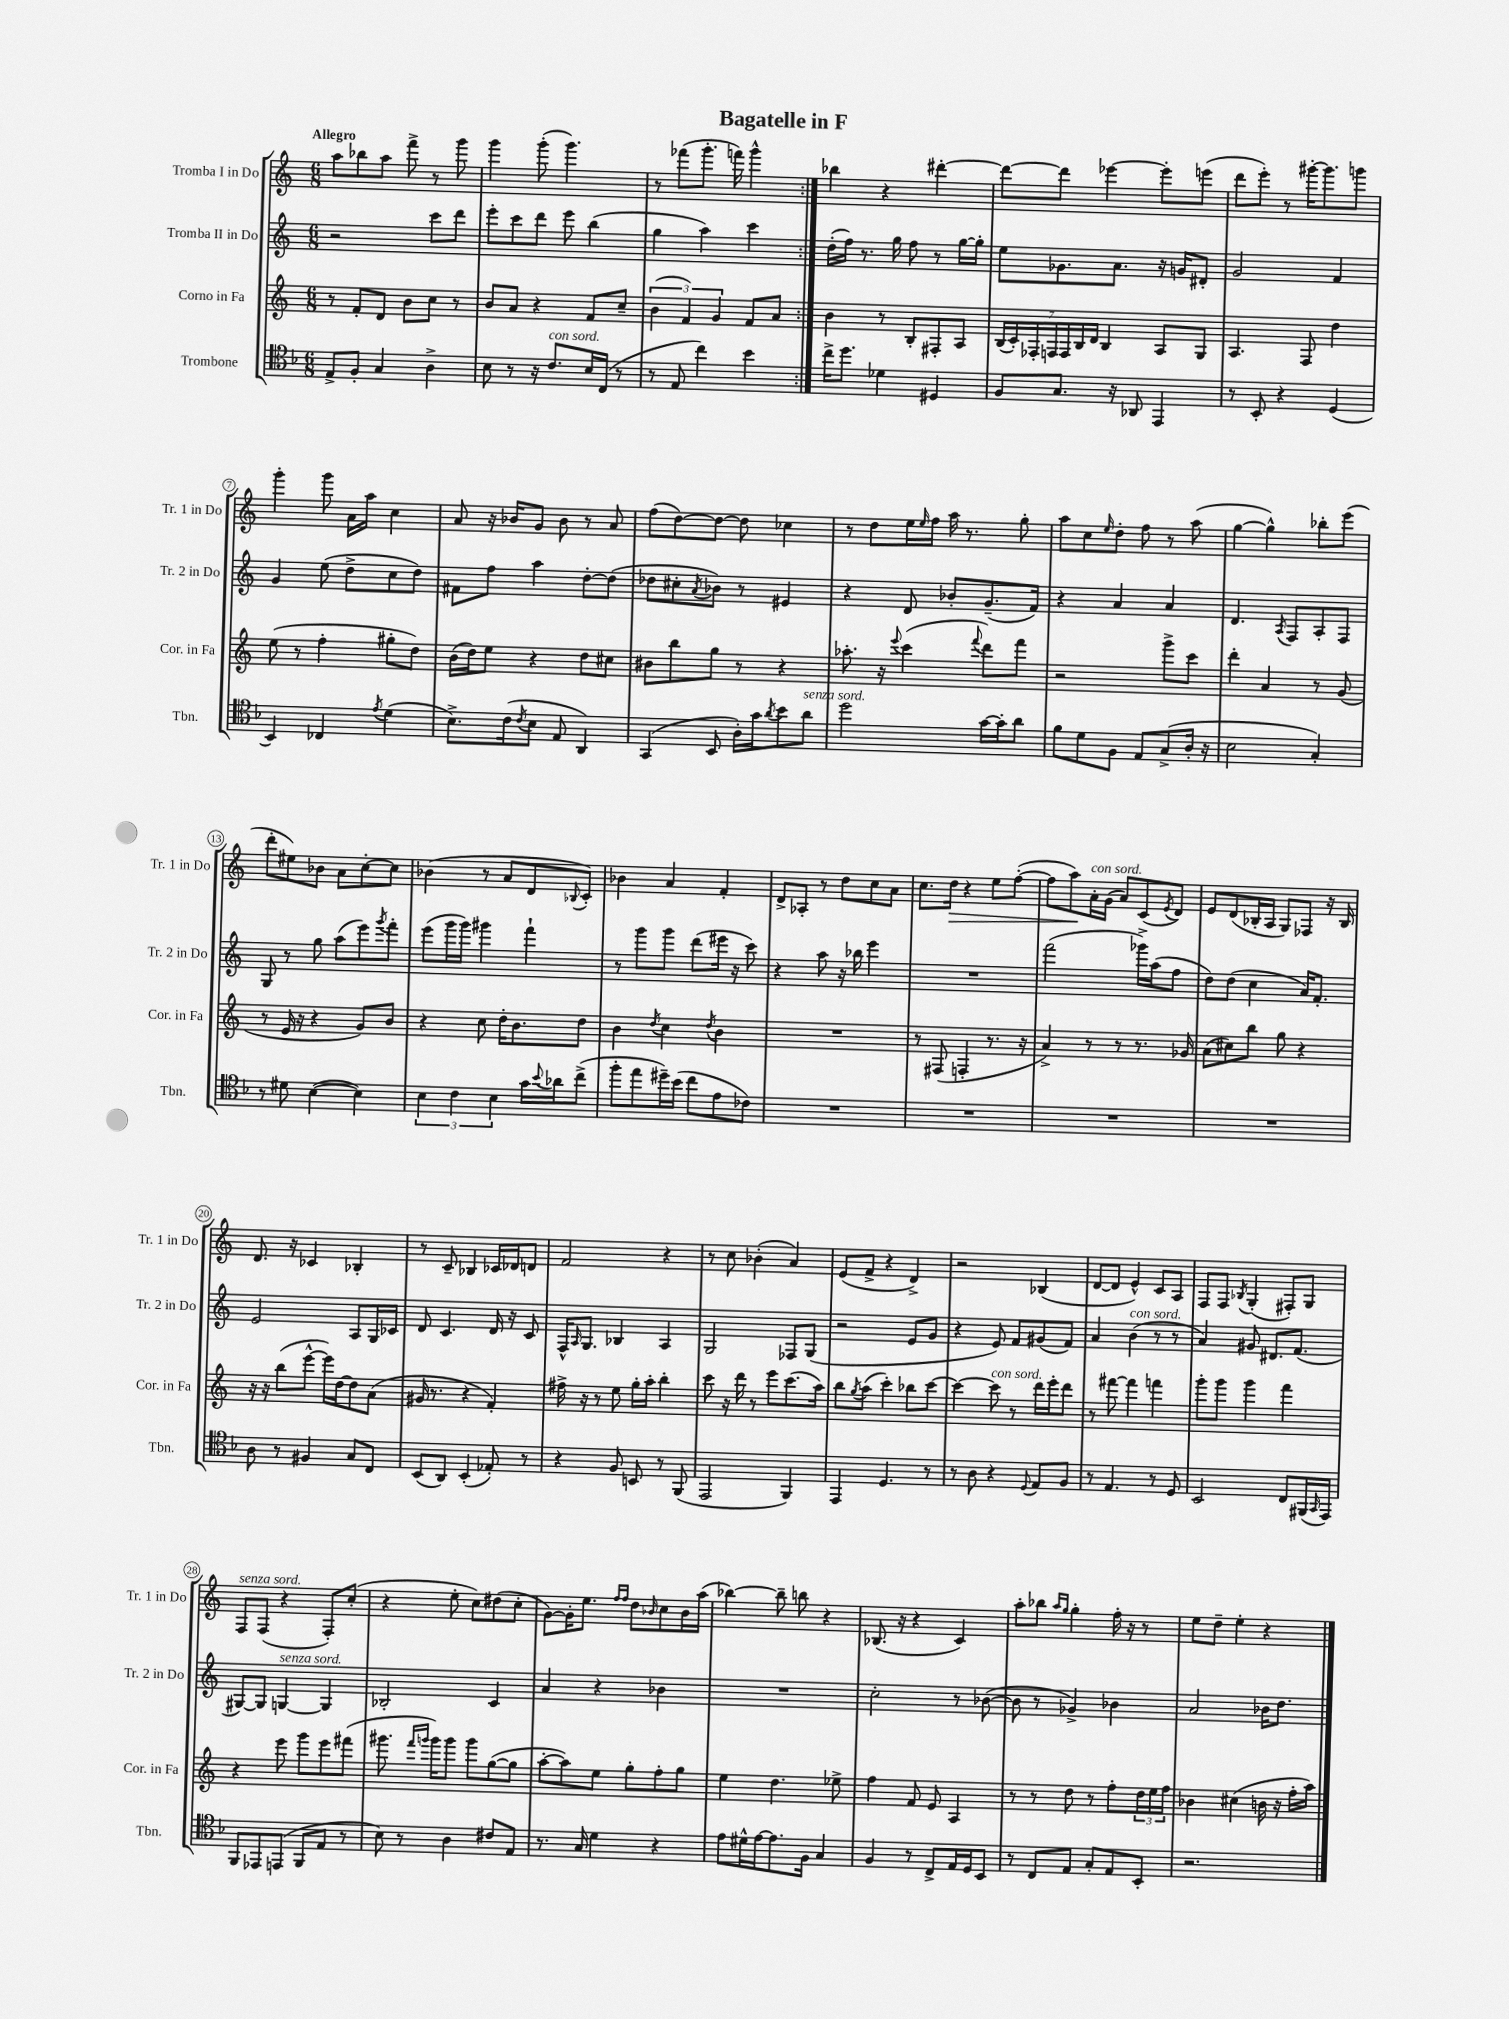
\header { title = "Bagatelle in F" }
<<
\new StaffGroup <<
\new Staff = "s0" \with { instrumentName = "Tromba I in Do" shortInstrumentName = "Tr. 1 in Do" } {
    \clef treble \key c \major \numericTimeSignature \time 6/8 \tempo "Allegro"
    \repeat volta 2 { a''8 bes''8 a''8 f'''8-> r8 g'''8 |
    g'''4 g'''8-.( g'''4.) |
    r8 fes'''8( g'''8.-. f'''16) g'''4-^ | }
    bes''4 r4 dis'''4~-. |
    dis'''8~ dis'''8 ees'''4~ ees'''8-. e'''8( |
    d'''8 e'''8-.) r8 gis'''16~-. gis'''8. g'''8 |
    g'''4-. g'''8 a'16 a''16 c''4 |
    a'8 r16 bes'16 g'8 bes'8 r8 a'8 |
    f''8( d''8~) d''8~ d''8 ces''4 |
    r8 d''8 e''16 \grace { e''16 } f''16 a''16 r8. g''8-. |
    a''8 c''8 \grace { e''16 } d''8-. f''8 r8 a''8( |
    g''4~ g''4-^) bes''8-. e'''8( |
    d'''8-. eis''8) bes'8 a'8 c''8~-. c''8 |
    bes'4( r8 a'8 d'8 \appoggiatura { bes8 } c'8-.) |
    bes'4 a'4 f'4-. |
    d'8-> aes8-. r8 d''8 c''8 a'8 |
    c''8. d''16\> r4 e''8 f''8~-.( |
    f''8 a''8\!) a'16-.^\markup { \italic "con sord." } g'16( a'8) c'8( \acciaccatura { e'8 } d'8) |
    e'8 d'8( bes16-. a16 g8) fes8 r16 bes16 |
    d'8. r16 ces'4 bes4-. |
    r8 c'8-- bes4 ces'16 des'16 d'8 |
    f'2 r4 |
    r8 c''8 bes'4-.( a'4) |
    e'8( f'8-> r4 d'4->) |
    r2 bes4( |
    d'8~ d'8 e'4-^) c'8 a8 |
    f8 f8 \acciaccatura { bes8 } g4-.( fis8-.) g8 |
    f8^\markup { \italic "senza sord." } f8( r4 f8-.) c''8-.( |
    r4 e''8-. c''8) dis''8( c''8-. |
    g'8~) g'16-. e''8. \grace { f''16 f''16 } d''8 \grace { bes'16 } c''8 bes'16 a''16( |
    bes''4~) bes''8-- b''8 r4 |
    bes8.( r16 r4 c'4) |
    a''8-. bes''8 \grace { a''16 g''16 } g''4-. f''16-. r16 r8 |
    e''8 d''8-- e''4-. r4 \bar "|." |
}
\new Staff = "s1" \with { instrumentName = "Tromba II in Do" shortInstrumentName = "Tr. 2 in Do" } {
    \clef treble \key c \major \numericTimeSignature \time 6/8
    \repeat volta 2 { r2 c'''8 d'''8 |
    e'''8-. c'''8 d'''8 e'''8 b''4( |
    g''4 a''4) c'''4 | }
    d''16-.( f''16) r8. g''16 f''8 r8 g''16~ g''16-. |
    e''8 ges'8. a'8. r16 g'16 dis'8-. |
    g'2 f'4 |
    g'4 e''8( d''8-> c''8 d''8) |
    fis'8 f''8 a''4 d''8~-. d''8( |
    des''8 cis''8-. \acciaccatura { a'8 } bes'8) r8 eis'4 |
    r4 d'8 bes'8-. g'8.--( f'16) |
    r4 a'4 a'4 |
    d'4. \acciaccatura { a8 } f8 a8-. f8 |
    g8 r8 g''8 a''8( e'''8) \acciaccatura { g'''8 } f'''8-. |
    e'''8( g'''16 g'''16) gis'''4 f'''4-! |
    r8 g'''8 g'''8 d'''8( eis'''16 r16 c'''8) |
    r4 a''8 r16 bes''16 e'''4 |
    R2. |
    f'''2( ges'''16->) a''16( f''8 |
    d''8) d''8( c''4 a'16) f'8.-. |
    e'2 a8 g16 ces'16 |
    d'8 c'4. d'16 r16 c'8 |
    f16-^ \grace { a16 } g8. bes4 a4 |
    g2 fes8 g8( |
    r2 e'8 g'8 |
    r4 e'8) f'8 gis'8( f'8) |
    a'4 b'4^\markup { \italic "con sord." }( r8 r8 |
    a'4) gis'8 dis'8. f'8.( |
    gis8~) gis8 g4~^\markup { \italic "senza sord." } g4 |
    bes2-. c'4 |
    a'4 r4 bes'4 |
    R2. |
    c''2-. r8 bes'8~( |
    bes'8 r8 ges'4->) bes'4 |
    a'2 bes'16 d''8. \bar "|." |
}
\new Staff = "s2" \with { instrumentName = "Corno in Fa" shortInstrumentName = "Cor. in Fa" } {
    \clef treble \key c \major \numericTimeSignature \time 6/8
    \repeat volta 2 { r8 f'8-. d'8 b'8 c''8 r8 |
    b'8 a'8 r4 f'8 c''8-- |
    \tuplet 3/2 { b'4( f'4) g'4 } f'8 a'8 | }
    b'4 r8 b8-. fis8-. a8 |
    \tuplet 7/4 { b16( c'16-.) fes16-. f16 f16 b16 d'16 } b4 a8 g8 |
    a4. f8 d''4 |
    e''8( r8 f''4-. gis''8-. d''8) |
    b'16( d''16) e''8 r4 d''8 cis''8 |
    bis'8 b''8 g''8 r8 r4 |
    aes''8.-. r16 \appoggiatura { e'''8 } c'''4( \appoggiatura { f'''8 } d'''8) f'''8 |
    r2 g'''8-> c'''8 |
    d'''4-. a'4 r8 g'8( |
    r8 e'16 r16 r4 g'8) b'8 |
    r4 c''8 d''16-. b'8. d''8 |
    b'4 \acciaccatura { d''8 } c''4 \acciaccatura { d''8 } b'4 |
    R2. |
    r8 fis8( f4-. r8. r16 |
    a'4->) r8 r8 r8. ges'16 |
    a'8( cis''8) b''8 g''8 r4 |
    r16 r16 b''8( e'''8~-^ e'''16) d''16~ d''8 a'8( |
    gis'16 r8. r4 f'4-.) |
    fis''16-> r16 r8 e''8 g''16-. a''16-. b''4-. |
    c'''8 r16 d'''16 r8 e'''8 c'''8.( a''16) |
    b''8 \acciaccatura { g''8 } a''8( c'''4-.) bes''8 c'''8~ |
    c'''4~ c'''8^\markup { \italic "con sord." } r8 d'''16 e'''16-. d'''8 |
    r8 fis'''8~ fis'''4 f'''4 |
    g'''8-. g'''8 g'''4 f'''4 |
    r4 e'''8 g'''8 e'''8 fis'''8( |
    gis'''8. \grace { f'''16 g'''16 } g'''16) g'''8 g'''8 g''8~( g''8 |
    a''8~-. a''8) e''8 g''8-. f''8-. g''8 |
    e''4 d''4. ees''8-> |
    f''4 f'8 e'8 a4 |
    r8 r8 d''8 r8 f''8-. \tuplet 3/2 { d''16 e''16 f''16 } |
    bes'4 cis''4( b'16 r16 f''16-. a''16) \bar "|." |
}
\new Staff = "s3" \with { instrumentName = "Trombone" shortInstrumentName = "Tbn." } {
    \clef tenor \key f \major \numericTimeSignature \time 6/8
    \repeat volta 2 { e8-> f8-. g4 a4-> |
    bes8 r8 r16 c'8.^\markup { \italic "con sord." } bes16 c16( r8 |
    r8 e8 c''4) bes'4 | }
    c''16-> d''8. des'4 dis4 |
    f8 g8. r16 aes,8 e,4 |
    r8 bes,8-. r4 d4( |
    bes,4) ces4 \acciaccatura { e'8 } d'4( |
    bes8.->) c'16( \acciaccatura { c'8 } bes8 e8 a,4) |
    g,4( bes,8 a16-.) g'16 \acciaccatura { a'8 } bes'8 a'8^\markup { \italic "senza sord." } |
    d''2 g'16~ g'16-. a'8 |
    f'8 d'8 f8 e8 g8->( a16-. r16 |
    bes2 g4-.) |
    r8 dis'8 bes4~( bes4) |
    \tuplet 3/2 { bes4 c'4 bes4 } g'16 \appoggiatura { bes'8 } aes'16 c''8->( |
    f''8-. e''8 dis''16--) bes'16( c''8 e'8 ces'8) |
    R2. |
    R2. |
    R2. |
    R2. |
    a8 r8 fis4 g8 c8 |
    bes,8( a,8) bes,4-.( ees8-.) r8 |
    r4 f8 b,8 r8 f,8( |
    e,2 f,4) |
    e,4 d4. r8 |
    r8 a8 r4 \appoggiatura { d8 } e8 f8 |
    r8 e4. r8 d8 |
    bes,2 c8 fis,16( \grace { g,16 } e,16) |
    f,8 ees,8 e,8( f,8 e8 r8 |
    bes8) r8 a4 cis'8 e8 |
    r8. g16 d'4 r4 |
    e'8 dis'16-^ e'16~ e'8. f16 g4 |
    f4 r8 c8-> e16 d16 bes,8 |
    r8 c8 e8 g8-. e8 bes,8-. |
    r2. \bar "|." |
}
>>
>>
\layout { \context { \Score \override BarNumber.stencil = #(make-stencil-circler 0.1 0.3 ly:text-interface::print) } }
